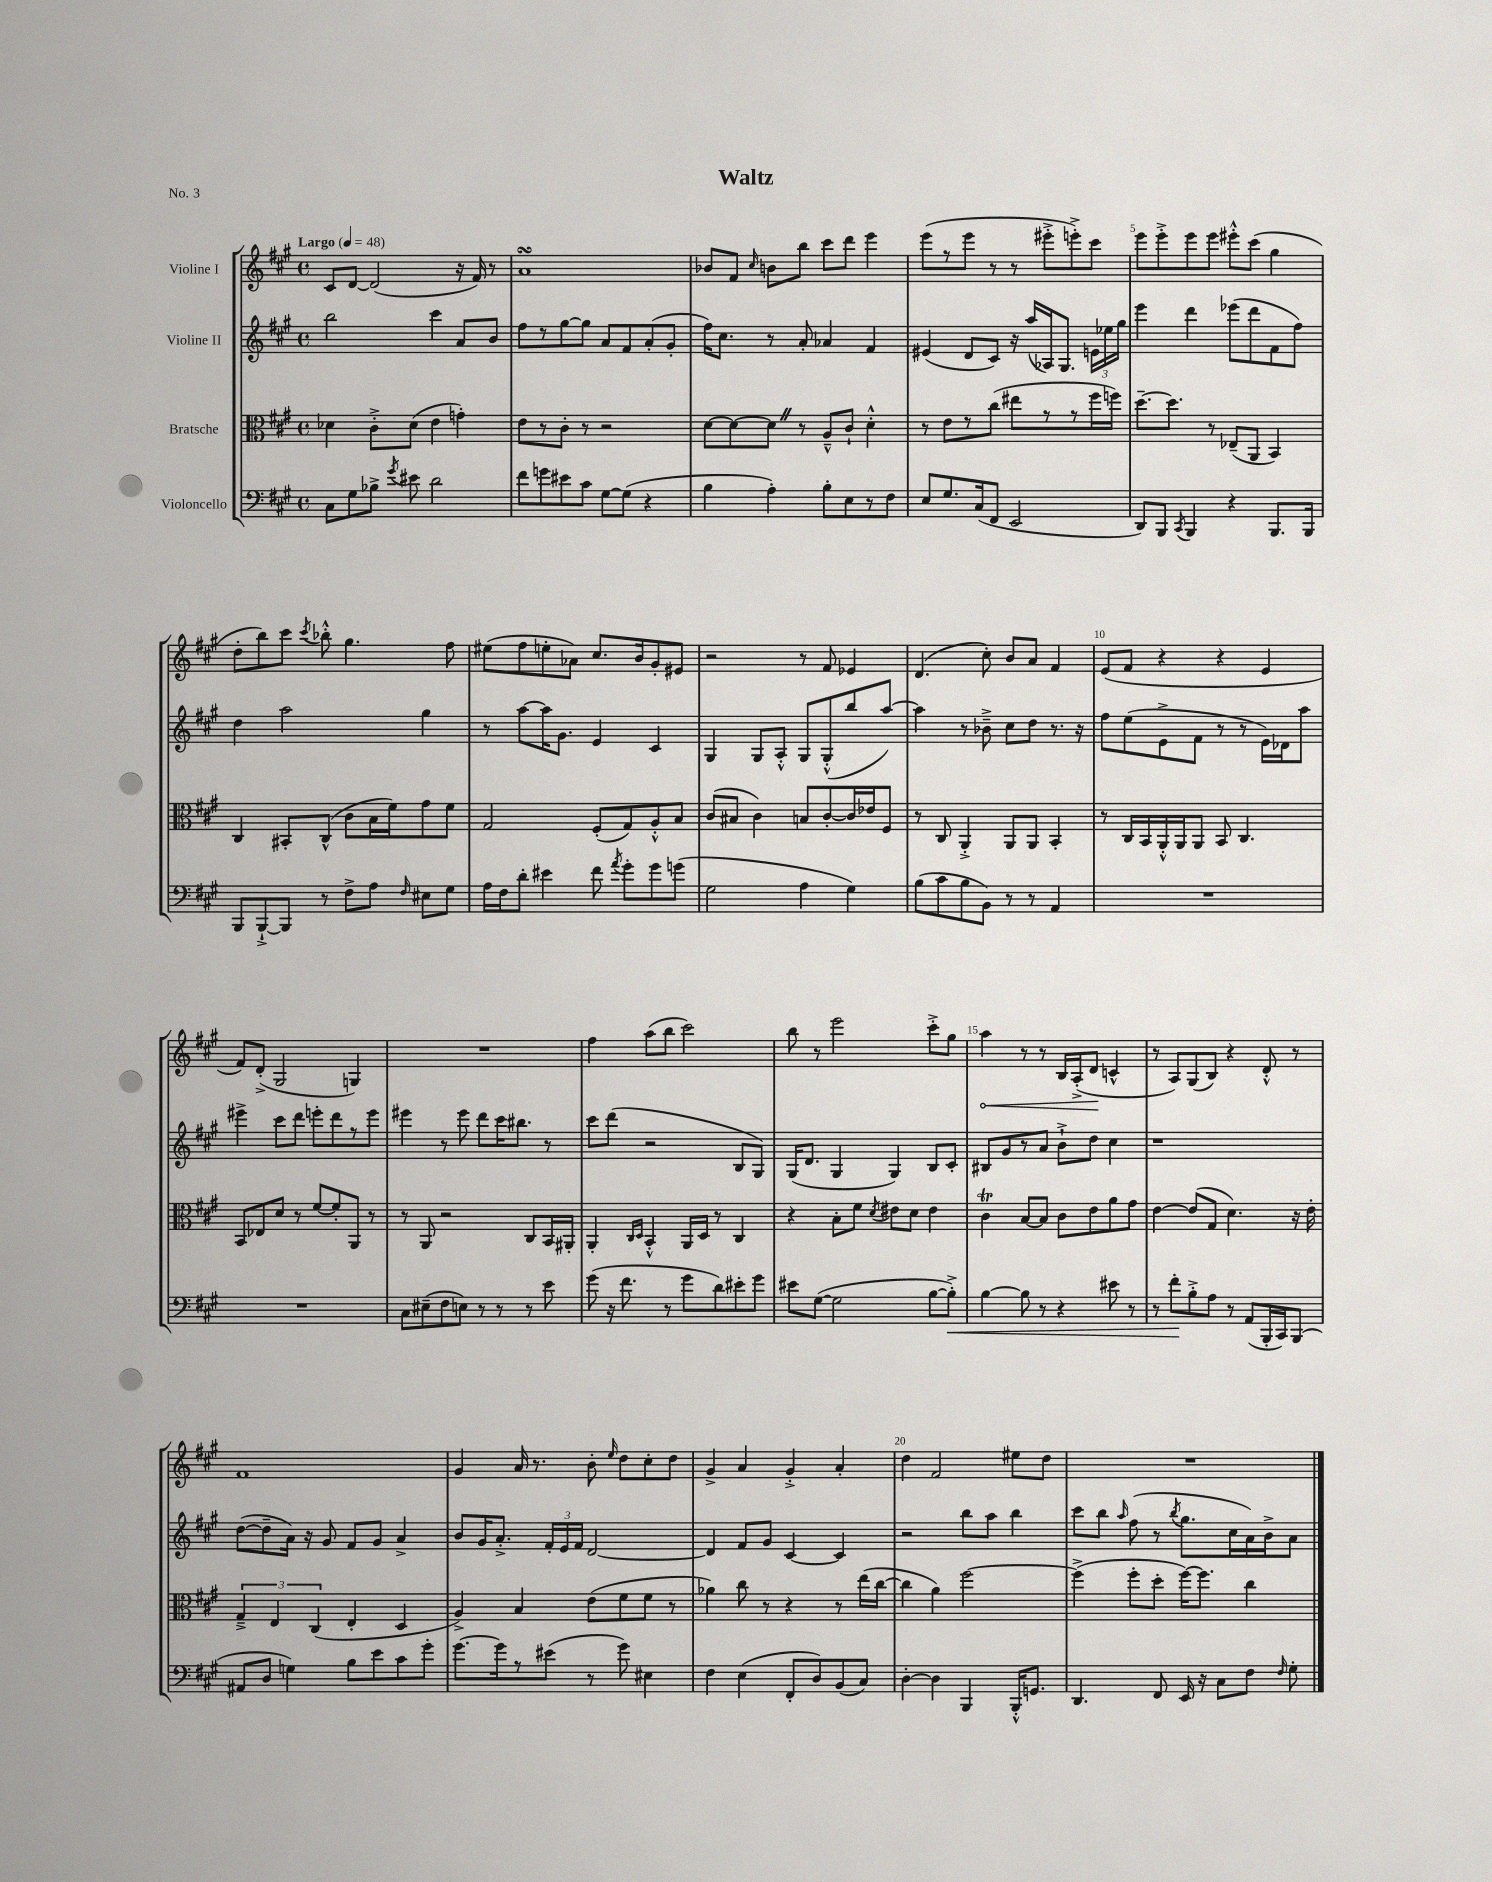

**kern	**kern	**kern	**kern
*staff4	*staff3	*staff2	*staff1
*clefF4	*clefC3	*clefG2	*clefG2
*k[f#c#g#]	*k[f#c#g#]	*k[f#c#g#]	*k[f#c#g#]
*M4/4	*M4/4	*M4/4	*M4/4
*met(c)	*met(c)	*met(c)	*met(c)
*MM48	*MM48	*MM48	*MM48
8C#	4d-	2bb	8c#
8G#	.	.	[8d
8B-^	8c#'^	.	(2d]
8qg#	.	.	.
8e#	(8d-	.	.
2d	4e	4ccc#	.
.	4g')	8a	16r
.	.	.	16f#)
.	.	8b	8r
=	=	=	=
8f#	8e	8ff#	1a
8g	8r	8r	.
8e#	8c#'	[8gg#	.
8c#	8r	8gg#]	.
[8G#	2r	8a	.
(8G#]	.	8f#	.
4r	.	(8a'	.
.	.	8g#'	.
=	=	=	=
4B	[8d	16ff#)	8b-
.	.	8.cc#	.
.	8d_	.	8f#
.	.	.	16qqcc#
4A')	8d]	8r	8b
.	8r	8a'	8bb
8B'	8A~^^	4a-	8ccc#
8E	8c#`	.	8ddd
8r	4d'^^	4f#	4eee
8F#	.	.	.
=	=	=	=
8E	8r	(4e#	(8eee
8.G#	8e	.	8r
.	8r	8d	8eee
(16C#	.	.	.
8FF#	(8cc#	8c#)	8r
2EE	8ee#	16r	8r
.	.	(16aa	.
.	8r	16A-)	8eee#'^
.	.	8.G#	.
.	8r	.	8eee'^)
.	16ff#	24e	8ccc#
.	.	24ee-	.
.	16ff)	.	.
.	.	24gg#	.
=	=	=	=
8DD)	[8.dd~	4eee	8eee
8BBB	.	.	8eee'^
.	8.dd]	.	.
8qCC#	.	.	.
4BBB	.	4ddd	8eee
.	8r	.	8eee
4r	(8E-~	(8eee-	8eee#'^^
.	8AA	8ddd	(8ccc#
8.BBB	4BB)	8f#	4gg#
.	.	8ff#)	.
16BBB	.	.	.
=	=	=	=
8BBB	4C#	4dd	8dd'
[8BBB`^	.	.	8bb)
8BBB]	8BB#'	2aa	8ccc#
.	.	.	8qccc#
8r	(8C#^^	.	8bb-'^^
8F#^	8c#	.	4.gg#
8A	16B	.	.
.	16f#)	.	.
16qqF#	.	.	.
8E#	8g#	4gg#	.
8G#	8f#	.	8ff#
=	=	=	=
16A	2G#	8r	(8ee#
16F#	.	.	.
8d'	.	[8aa	8ff#
4e#	.	16aa]	8ee'
.	.	8.g#	.
.	.	.	8a-)
8f#	(8F#'	4e	8.cc#
8qa	.	.	.
8g#'	8G#)	.	.
.	.	.	16b
8g#	8A'^^	4c#	8g#'
(8g	8B	.	8e#
=	=	=	=
2G#	(8c#	4G#	2r
.	8B#	.	.
.	4c#)	8G#	.
.	.	8A'^^	.
4A	8B	8G#	8r
.	[8c#'	(8G#'^^	8f#
4G#)	16c#]	8bb	4e-
.	16e-	.	.
.	8F#	[8aa)	.
=	=	=	=
(8B	8r	4aa]	(4.d
8c#	8C#	.	.
8B	4AA'^	8r	.
8BB)	.	8b-~^	8cc#')
8r	8AA	8cc#	8b
8r	8AA	8dd	8a
4AA	4BB'	8.r	4f#
.	.	16r	.
=	=	=	=
1r	8r	8ff#	(8e
.	16C#	(8ee	8f#
.	16BB	.	.
.	16AA'^^	8e^	4r
.	16AA	.	.
.	8AA	8f#	.
.	8BB	8r	4r
.	4.C#	8r	.
.	.	16e)	4e
.	.	16d-	.
.	.	8aa	.
=	=	=	=
1r	8BB	4eee#^	8f#)
.	8E-	.	(8d'^
.	8d	8ccc#	2G#
.	8r	8ddd	.
.	[8f#	8eee'	.
.	8f#']	8ddd	.
.	8AA	8r	4G)
.	8r	8eee	.
=	=	=	=
8C#	8r	4eee#	1r
(8E#~	8AA	.	.
8F#	2r	8r	.
8E)	.	8eee#	.
8r	.	8ddd	.
8r	.	16ccc#	.
.	.	8.bb#	.
8r	8C#	.	.
8e	16BB	8r	.
.	16AA#'	.	.
=	=	=	=
(8g#	4AA'	8ccc#	4ff#
16r	.	(8ddd	.
8.f#	.	.	.
.	16qqC#	.	.
.	16qqD	.	.
.	4BB'^^	2r	(8aa
8r	.	.	8bb
8g#	16AA	.	2ccc#)
.	16D	.	.
8d)	8r	.	.
8e#'	4C#	8B	.
8g#	.	8G#)	.
=	=	=	=
8e#	4r	(16G#	8bb
.	.	8.d	.
([8G#	.	.	8r
2G#]	8B'	4G#	2eee
.	8f#	.	.
.	8qd	.	.
.	8e#	4G#)	.
.	8d	.	.
[8B	4e#	8B	8ccc#'^
8B'^])	.	8c#'	8gg#
=	=	=	=
[4B	4c#	8B#	4aa
.	.	8g#	.
8B]	[8B	8r	8r
8r	8B]	8a	8r
4r	8c#	8b`^	16B
.	.	.	(16A'^
.	8e	8dd	8d
8e#	8a	4cc#	4c^^
8r	8g#	.	.
=	=	=	=
8r	[4e	1r	8r
8f#'	.	.	8A)
8B'^	(8e]	.	(8G#
8A	8G#	.	8B)
8r	4.d)	.	4r
(8AA	.	.	.
16BBB'	.	.	8d'^^
16CC#)	.	.	.
(8BBB	16r	.	8r
.	16e'	.	.
=	=	=	=
8AA#	6G#~^	([8dd	1f#
8D	.	8dd~]	.
.	6E	.	.
4G)	.	16a)	.
.	.	16r	.
.	(6C#	.	.
.	.	8g#	.
8B	4E'	8f#	.
8e	.	8g#	.
8c#	4D	4a^	.
8g#'	.	.	.
=	=	=	=
[8.g#	4A^)	8b	4g#
.	.	16g#	.
16g#]	.	8.a'^	.
8r	4B	.	16a
.	.	.	8.r
(8e#	.	24f#'	.
.	.	24e	.
.	.	24f#	.
8r	(8e	[2d	8b'
.	.	.	16qqee
8g#)	8f#	.	8dd
4E#	8f#	.	8cc#'
.	8r	.	8dd
=	=	=	=
4F#	4a-)	4d]	4g#^
(4E	8cc#	8f#	4a
.	8r	8g#	.
8FF#'	4r	[4c#	4g#'^
8D)	.	.	.
(8BB	8r	4c#]	4a'
8C#)	(16ee	.	.
.	[16cc#	.	.
=	=	=	=
[4D'	4cc#]	2r	4dd
4D]	4a)	.	2f#
4BBB	[2ff#	8bb	.
.	.	8aa	.
16BBB'^^	.	4bb	8ee#
8.GG	.	.	.
.	.	.	8dd
=	=	=	=
4.DD	(4ff#^]	8ccc#	1r
.	.	8bb	.
.	.	16qqaa	.
.	8ff#'	(8ff#	.
8FF#	8dd'	8r	.
.	.	8qbb	.
16EE	[16ff#)	8.gg#	.
16r	8.ff#]	.	.
8C#	.	.	.
.	.	16cc#	.
8F#	4cc#	16a)	.
.	.	16b^	.
16qqF#	.	.	.
8G#'	.	8a	.
==	==	==	==
*-	*-	*-	*-
